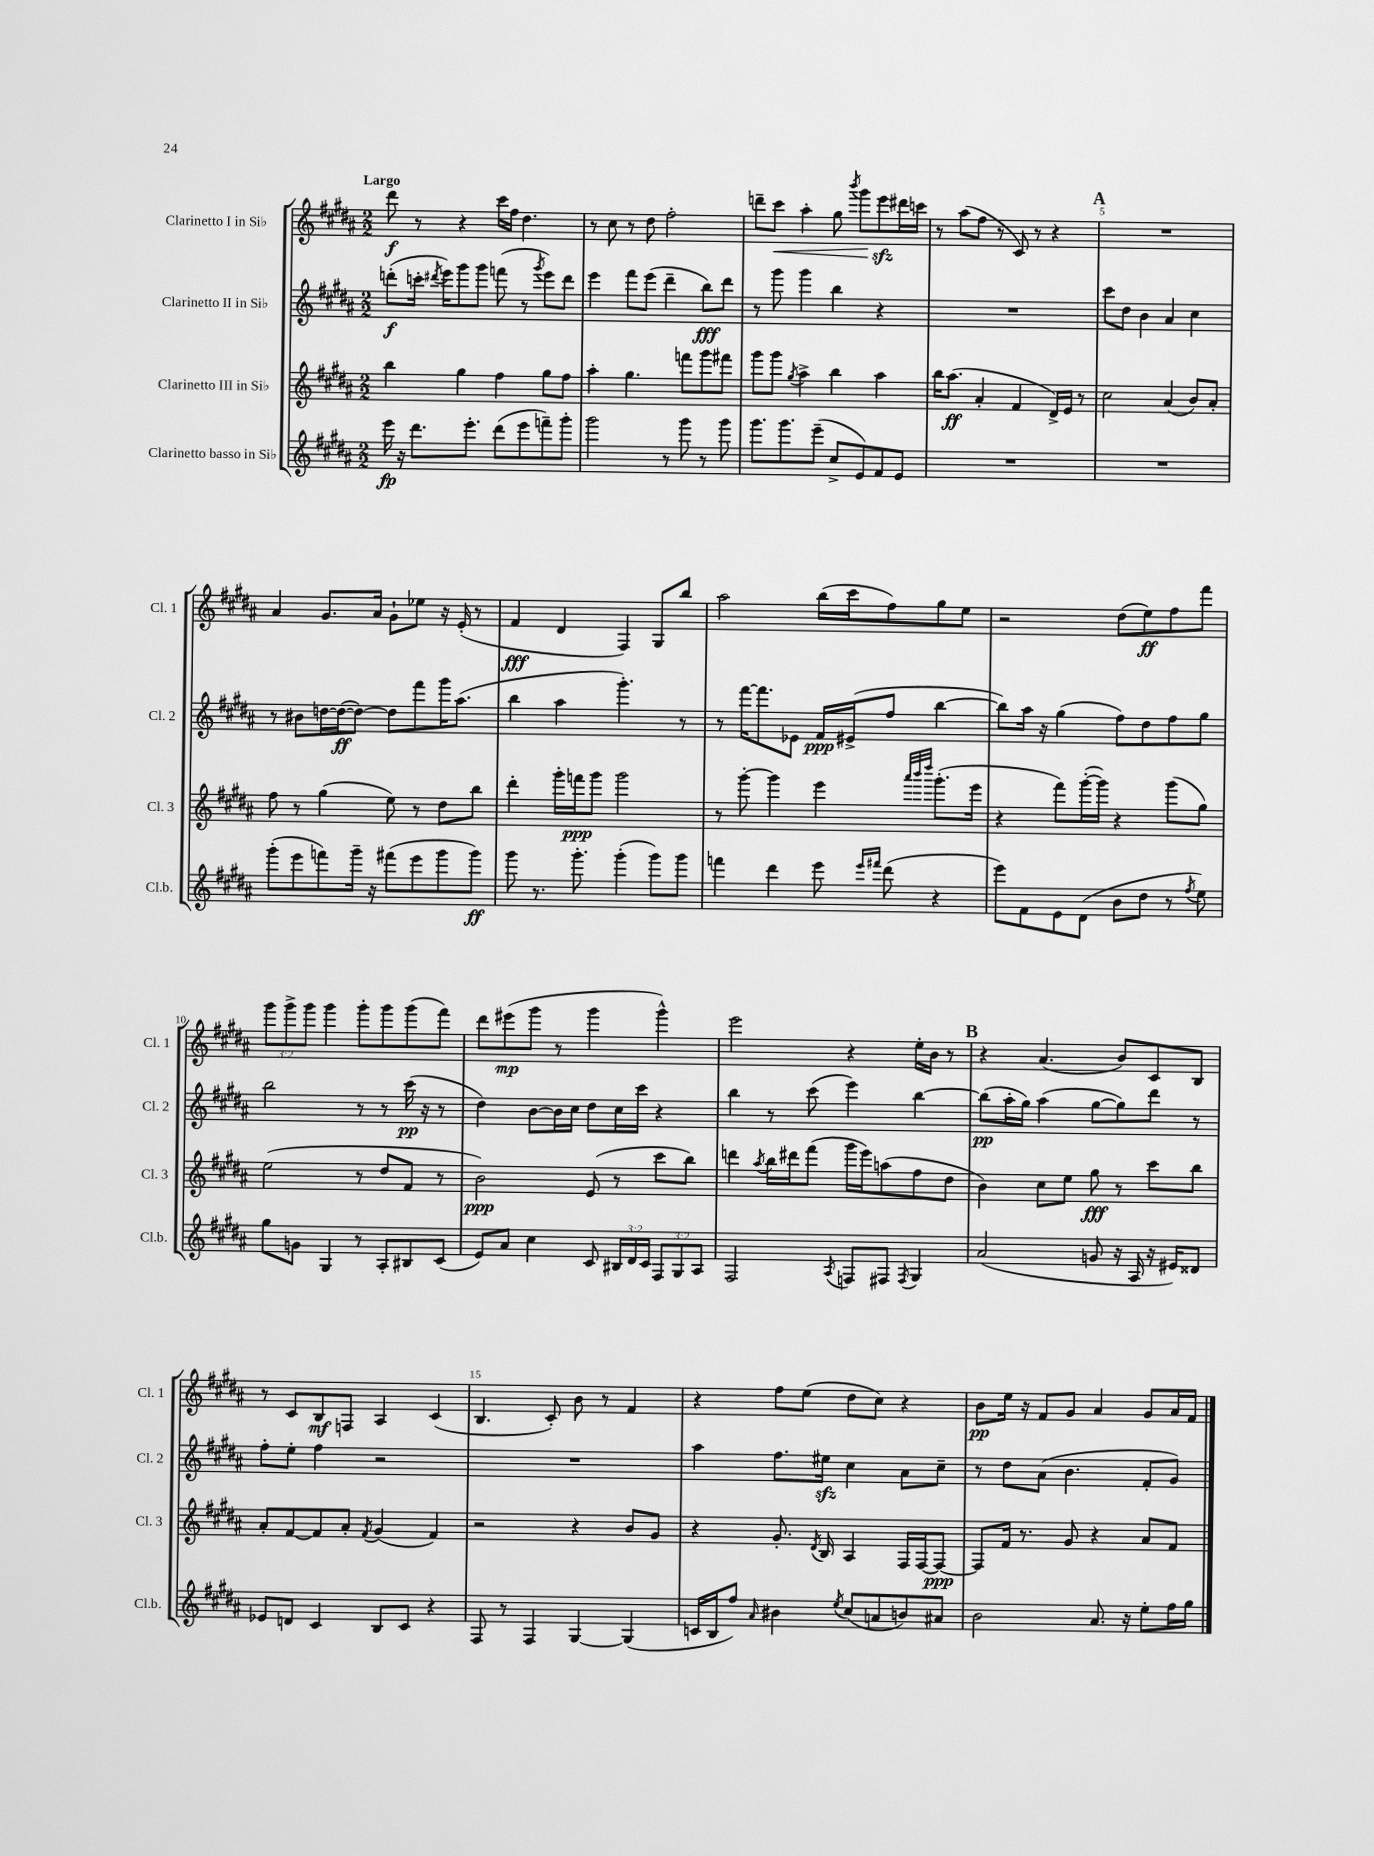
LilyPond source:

<<
\new StaffGroup <<
\new Staff = "s0" \with { instrumentName = "Clarinetto I in Sib" shortInstrumentName = "Cl. 1" } {
    \clef treble \key b \major \numericTimeSignature \time 2/2 \override Staff.TupletNumber.text = #tuplet-number::calc-fraction-text \tempo "Largo"
    \autoBeamOff dis'''8\f r8 r4 cis'''16[ fis''16] dis''4. |
    r8 cis''8 r8 dis''8 fis''2-. |
    d'''8[-- cis'''8]\< ais''4-. gis''8 \acciaccatura { b'''8 } gis'''8[\! e'''8\sfz dis'''16 c'''16] |
    r8 ais''8[( fis''8] r8 cis'8) r8 r4 |
    \mark \markup { \bold "A" } R1 |
    ais'4 gis'8.[ ais'16] gis'8[-! ees''8] r16 e'16-.( r8 |
    fis'4\fff dis'4 fis4) gis8[ b''8] |
    ais''2 b''16[( cis'''16 fis''8) gis''8 e''8] |
    r2 dis''8[( e''8\ff) fis''8 fis'''8] |
    \tuplet 3/2 { gis'''8[ gis'''8-> gis'''8] } gis'''4 gis'''8[-. gis'''8 gis'''8( fis'''8]) |
    dis'''8[ eis'''8\mp( gis'''8] r8 gis'''4 gis'''4-^) |
    e'''2 r4 e''16[-. b'16] r8 |
    \mark \markup { \bold "B" } r4 ais'4.( b'8[) cis'8 b8] |
    r8 cis'8[ b8\mf f8] ais4 cis'4( |
    b4. cis'8-.) b'8 r8 fis'4 |
    r4 fis''8[ e''8]( dis''8[ cis''8]) r4 |
    b'8[\pp e''16] r16 fis'8[ gis'8] ais'4 gis'8[ ais'16 fis'16] \bar "|." |
}
\new Staff = "s1" \with { instrumentName = "Clarinetto II in Sib" shortInstrumentName = "Cl. 2" } {
    \clef treble \key b \major \numericTimeSignature \time 2/2
    \autoBeamOff d'''8[-.\f( c'''16]-. \acciaccatura { dis'''8 } e'''16[) gis'''8 gis'''8] f'''8( r8 \acciaccatura { gis'''8 } e'''8[) dis'''8] |
    e'''4 fis'''8[ e'''8]( dis'''4-- b''8[\fff) dis'''8] |
    r8 gis'''8 gis'''4 b''4 r4 |
    R1 |
    \mark \markup { \bold "A" } cis'''8[ dis''8] b'4 ais'4 cis''4 |
    r8 bis'8[ d''16~ d''16~\ff( d''8]~) d''8[ fis'''8 gis'''16 ais''8.]( |
    b''4 ais''4 gis'''4.-.) r8 |
    r8 fis'''16[~ fis'''8. ees'8] fis'16[\ppp eis'16->( fis''8] b''4~ |
    b''8[) ais''16] r16 gis''4( fis''8[) dis''8 fis''8 gis''8] |
    b''2 r8 r8 cis'''16\pp( r16 r8 |
    dis''4) b'8[~ b'16 cis''16] dis''8[ cis''16 cis'''16] r4 |
    b''4 r8 cis'''8( e'''4) b''4~ |
    \mark \markup { \bold "B" } b''8[\pp( ais''16-. gis''16]) ais''4( gis''8[~ gis''8) dis'''8] r8 |
    fis''8[-. e''8]-. fis''4 r2 |
    R1 |
    ais''4 fis''8.[ eis''16]\sfz cis''4 ais'8[ cis''8]-- |
    r8 dis''8[ ais'8]( b'4. fis'8[-. gis'8]) \bar "|." |
}
\new Staff = "s2" \with { instrumentName = "Clarinetto III in Sib" shortInstrumentName = "Cl. 3" } {
    \clef treble \key b \major \numericTimeSignature \time 2/2
    \autoBeamOff b''4 gis''4 fis''4 gis''8[ fis''8] |
    ais''4-. gis''4. f'''8[ gis'''8 fis'''8] |
    gis'''8[ gis'''8] \acciaccatura { gis''8 } ais''4-> b''4 ais''4 |
    b''16[ ais''8.]\ff( ais'4-. fis'4 dis'16[->) e'16] r8 |
    \mark \markup { \bold "A" } cis''2 ais'4( b'8[) ais'8]-. |
    fis''8 r8 gis''4( e''8) r8 dis''8[ b''8] |
    dis'''4-. gis'''16[-. f'''16\ppp gis'''8] gis'''2 |
    r8 gis'''8~-. gis'''4 e'''4 \grace { ais'''32[ b'''32 dis''''32] } gis'''8.[-.( e'''16] |
    r4 fis'''8[) gis'''16~-.( gis'''16]) r4 gis'''8[( gis''8]) |
    e''2( r8 dis''8[ fis'8] r8 |
    b'2\ppp) e'8( r8 cis'''8[ b''8]) |
    d'''4 \acciaccatura { ais''8 } b''16[ dis'''16 fis'''8]( gis'''16[ e'''16) a''8( fis''8 dis''8] |
    \mark \markup { \bold "B" } b'4) cis''8[ e''8] gis''8\fff r8 cis'''8[ b''8] |
    ais'8[-. fis'8~ fis'8 ais'8]-. \acciaccatura { fis'8 } gis'4( fis'4) |
    r2 r4 b'8[ gis'8] |
    r4 gis'8.-. \acciaccatura { dis'8 } b16 ais4 fis16[ fis16~ fis8]~\ppp |
    fis8[ fis'16] r8. gis'8 r4 ais'8[ fis'8] \bar "|." |
}
\new Staff = "s3" \with { instrumentName = "Clarinetto basso in Sib" shortInstrumentName = "Cl.b." } {
    \clef treble \key b \major \numericTimeSignature \time 2/2 \override Staff.TupletNumber.text = #tuplet-number::calc-fraction-text
    \autoBeamOff e'''16\fp r16 dis'''8.[ e'''8.]-. dis'''8[( e'''8 f'''8--) gis'''8]-. |
    gis'''2 r8 gis'''8 r8 gis'''8 |
    gis'''8.[ gis'''8. e'''8]--( cis''8[-> e'8) fis'8 e'8] |
    R1 |
    \mark \markup { \bold "A" } R1 |
    gis'''8[-.( e'''8 f'''8) gis'''16]-- r16 fis'''8[( e'''8 gis'''8 gis'''8]\ff) |
    gis'''8 r8. gis'''8.-. gis'''4-.( gis'''8[) gis'''8] |
    f'''4 dis'''4 e'''8 \grace { e'''16[ fis'''16] } dis'''8( r4 |
    e'''8[) fis'8 e'8 dis'8]( b'8[ dis''8] r8 \acciaccatura { fis''8 } e''8) |
    gis''8[ g'8] gis4 r8 ais8[-. bis8 cis'8]( |
    e'8[) ais'8] cis''4 cis'8 \tuplet 3/2 { bis16[ dis'16 cis'16] } \tuplet 3/2 { fis8[ gis8 ais8] } |
    fis2 \acciaccatura { ais8 } f8[ fis8] \acciaccatura { fis8 } gis4 |
    \mark \markup { \bold "B" } ais'2( g'8 r16 ais16 r16 eis'16[) disis'8] |
    ees'8[ d'8] cis'4 b8[ cis'8] r4 |
    fis8 r8 fis4 gis4~ gis4( |
    c'16[ b16 fis''8]) \grace { ais'16 } bis'4 \acciaccatura { e''8 } cis''8[( a'8 b'8) ais'8] |
    b'2 ais'8. r16 e''8[-. fis''16 gis''16] \bar "|." |
}
>>
>>
\layout { \context { \Score \override BarNumber.break-visibility = ##(#f #t #t) barNumberVisibility = #(every-nth-bar-number-visible 5) } }
